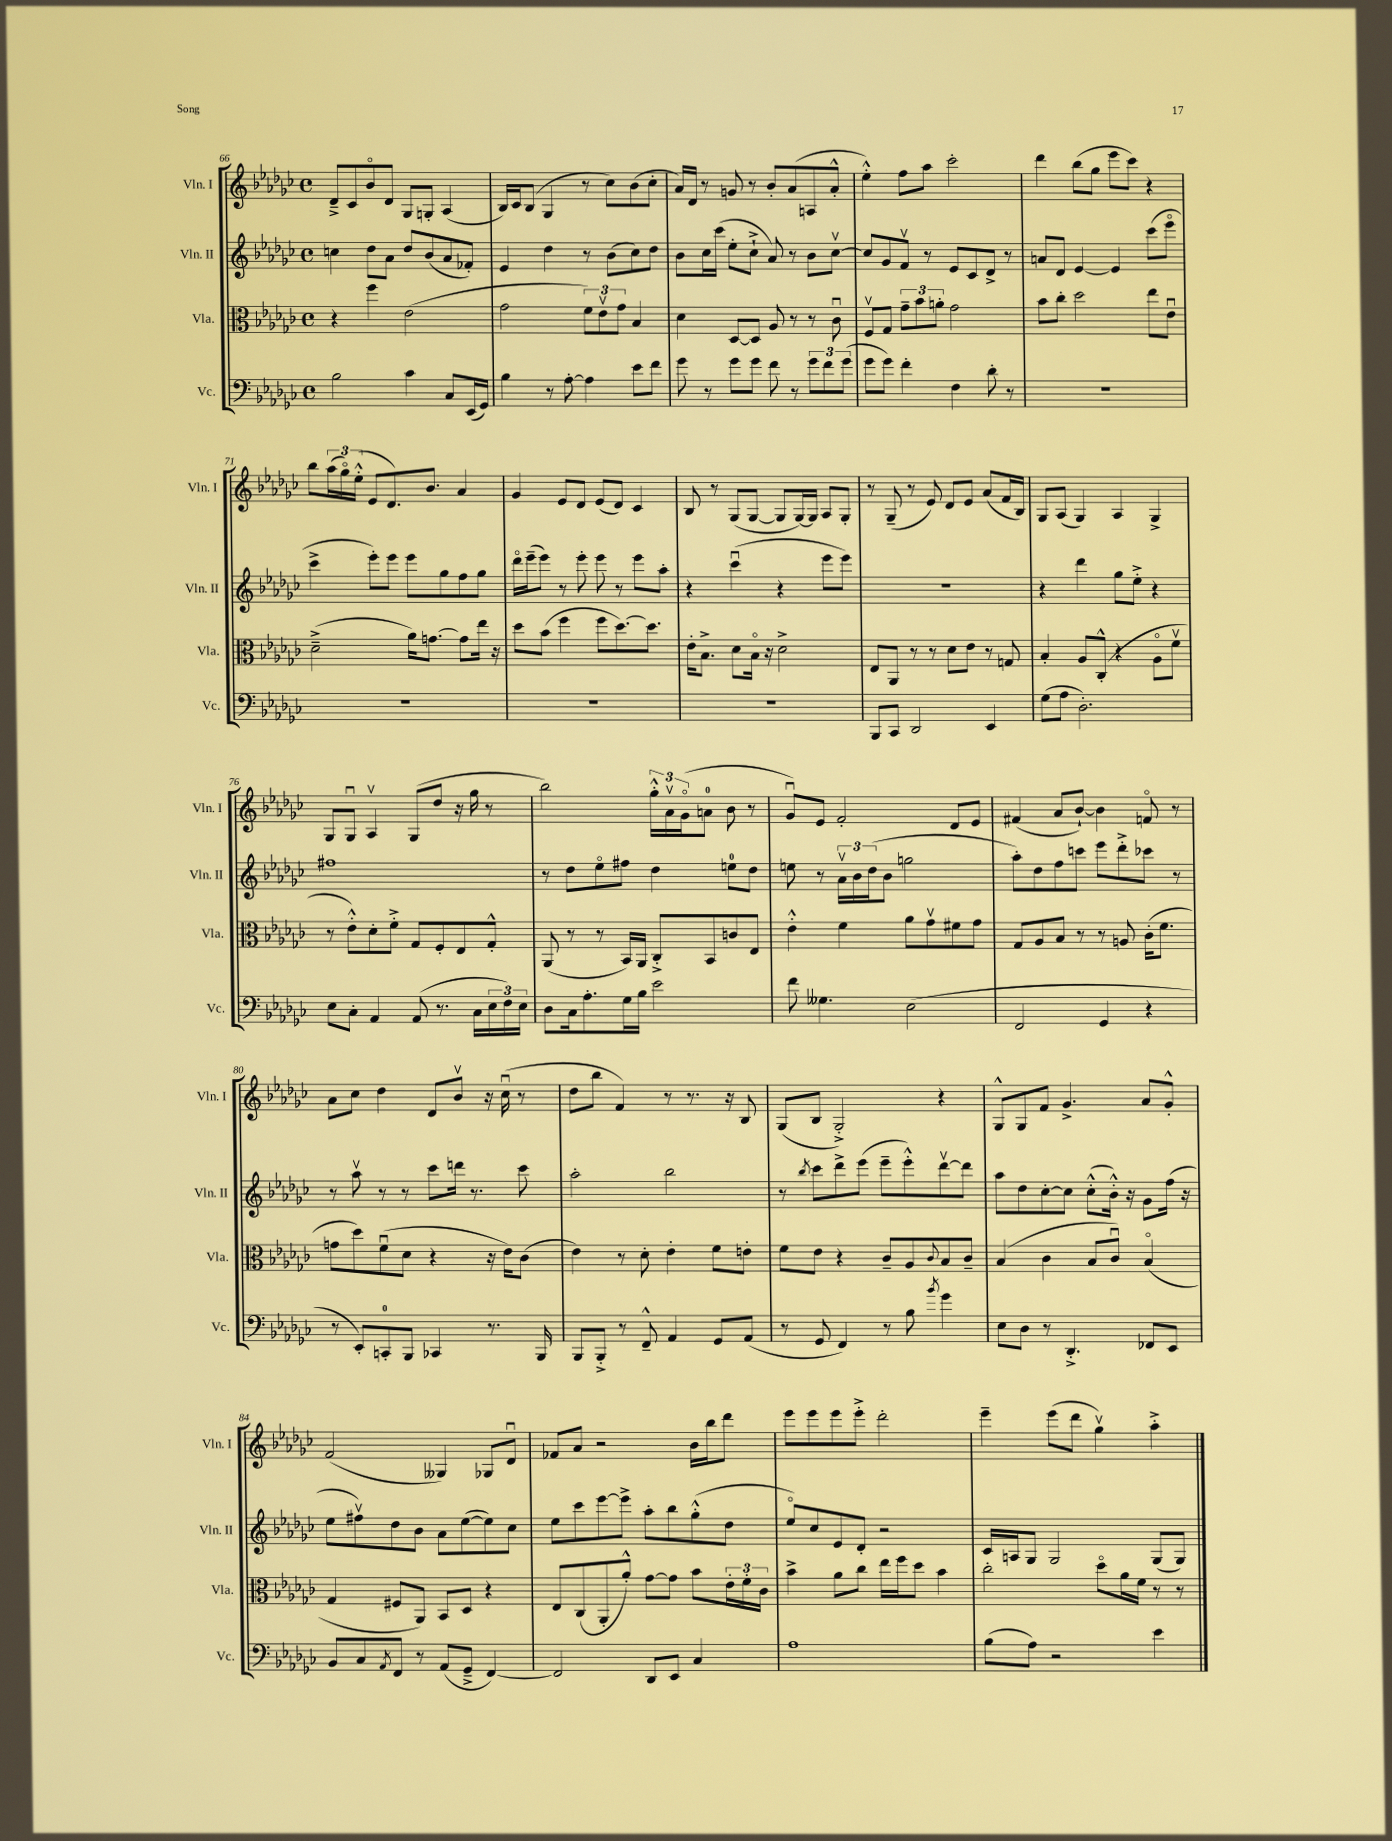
<<
\new StaffGroup <<
\new Staff = "s0" \with { instrumentName = "Vln. I" shortInstrumentName = "Vln. I" } {
    \clef treble \key ges \major \defaultTimeSignature \time 4/4
    des'8---> ces'8 bes'8\flageolet des'8 ges8 g8-. aes4( |
    bes16) ces'16 bes8( ges4 r8 ces''8) bes'8( ces''8-. |
    aes'16) des'16 r8 g'8 r8 bes'8-. aes'8( a8 aes'8-.-^ |
    ees''4-.-^) f''8 aes''8 ces'''2-. |
    des'''4 bes''8( ges''8 ees'''8 ces'''8) r4 |
    bes''8 \tuplet 3/2 { aes''16( ges''16\flageolet) ees''16-.-^( } ees'8 des'8.) bes'8. aes'4 |
    ges'4 ees'8 des'8 ees'8( des'8) ces'4 |
    bes8 r8 ges8( ges8~ ges8 ges16~) ges16 aes8 ges8-. |
    r8 ges8--( r8 ees'8) des'8 ees'8 aes'8( f'16 bes16) |
    ges8 aes8( ges4) aes4 ges4-> |
    ges8 ges8\downbow aes4\upbow ges8( des''8 r16 ges''16 r8 |
    bes''2) \tuplet 3/2 { ges''16-.-^ aes'16\upbow ges'16\flageolet( } a'8-0 bes'8 r8 |
    ges'8\downbow) ees'8 f'2-. des'8 ees'8 |
    fis'4( aes'8 bes'8~-!) bes'4 f'8\flageolet r8 |
    aes'8 ces''8 des''4 des'8 bes'8\upbow r16 ces''16\downbow( r8 |
    des''8 bes''8 f'4) r8 r8. r16 bes8 |
    ges8( bes8 ges2-.->) r4 |
    ges8-^ ges8 f'8 ges'4.-> aes'8 ges'8-.-^ |
    f'2( geses4) ges8 des'8\downbow |
    fes'8 aes'8 r2 bes'16 bes''16 des'''8 |
    ees'''8 ees'''8 ees'''8 ees'''8-.-> des'''2-. |
    ees'''4-- ees'''8( des'''8 ges''4\upbow) aes''4-.-> \bar "|." |
}
\new Staff = "s1" \with { instrumentName = "Vln. II" shortInstrumentName = "Vln. II" } {
    \clef treble \key ges \major \defaultTimeSignature \time 4/4
    c''4 des''8 aes'8 des''8 bes'8( aes'8 fes'8-.) |
    ees'4 des''4 r8 bes'8( ces''8) des''8 |
    bes'8 ces''16 ces'''16( ees''8-. ces''8-!-> aes'8) r8 bes'8 ces''8~\upbow |
    ces''8 ges'8 f'8\upbow r8 ees'8 ces'8 des'8-> r8 |
    a'8 des'8 ees'4~ ees'4 ces'''8( ees'''8\flageolet |
    ces'''4-> ees'''8-.) ees'''8 ees'''8 ges''8 f''8 ges''8 |
    des'''16\flageolet ees'''16--( ees'''8) r8 ees'''8-. ees'''8 r8 ees'''8 aes''8-. |
    r4 ces'''4\downbow( r4 ees'''8 ees'''8) |
    R1 |
    r4 des'''4 ges''8 ees''8-.-> r4 |
    fis''1 |
    r8 des''8 ees''8\flageolet fis''8 des''4 e''8-0 des''8 |
    e''8 r8 \tuplet 3/2 { aes'16\upbow bes'16 des''16( } bes'8 g''2 |
    aes''8-.) des''8 f''8 c'''8 ees'''8 des'''8-.-> ces'''8 r8 |
    r8 aes''8\upbow r8 r8 ces'''8 d'''16 r8. ces'''8 |
    aes''2-. bes''2 |
    r8 \acciaccatura { bes''8 } ces'''8 des'''8-> ees'''8( ees'''8-- ees'''8-.-^) des'''8~\upbow des'''8 |
    aes''8 des''8 ces''8~-. ces''8 ces''8-.-^( bes'16-.-^) r16 ges'8 f''16( r16 |
    ees''8 fis''8\upbow) des''8 bes'8 aes'8 ees''8~( ees''8) ces''8 |
    ees''8 ces'''8 ees'''8~ ees'''8-> aes''8-. bes''8 ges''8-.-^( des''8 |
    ees''8\flageolet) ces''8 ees'8 des'8-. r2 |
    ces'16 a16 ges8 ges2 ges8( ges8) \bar "|." |
}
\new Staff = "s2" \with { instrumentName = "Vla." shortInstrumentName = "Vla." } {
    \clef alto \key ges \major \defaultTimeSignature \time 4/4
    r4 f''4 ees'2( |
    ges'2 \tuplet 3/2 { f'8) ees'8\upbow ges'8 } bes4 |
    des'4 des8~ des8 aes8 r8 r8 ces'8\downbow |
    f8\upbow ges8 \tuplet 3/2 { ges'8-- bes'8 a'8-. } ges'2 |
    bes'8 ces''8-. des''2 ees''8 ees'8\downbow |
    des'2--->( aes'16) g'8.~ g'8 ees''16 r16 |
    des''8 bes'8( f''4 f''8 des''8.~) des''8. |
    ees'16-. bes8.-> des'8 bes16\flageolet r16 des'2-> |
    ees8 aes,8 r8 r8 des'8 ees'8 r8 g8 |
    bes4-. aes8 ces8-.-^( r4 aes8\flageolet f'8\upbow |
    r8 ees'8-.-^) des'8-. f'8-.-> ges8 f8-. ees8 ges8-.-^ |
    aes,8( r8 r8 bes,16) aes,16 ces8-.-> bes,8 c'8 ees8 |
    ees'4-.-^ f'4 aes'8 ges'8\upbow fis'8 ges'8 |
    ges8 aes8 bes8 r8 r8 a8 ces'16-.( f'8. |
    g'8 des''8) f'8\downbow( des'8 r4 r16 ees'16) ces'8( |
    ees'4) r8 des'8-. ees'4-. f'8 e'8-. |
    f'8 ees'8 r4 ces'8-- aes8 \appoggiatura { ces'8 } bes8 ces'8-- |
    bes4( ces'4 bes8 ces'8\downbow) bes4\flageolet( |
    ges4 fis8 aes,8) bes,8 des8 r4 |
    ees8 ces8( aes,8-. aes'8-.-^) ges'8~ ges'8 bes'8 \tuplet 3/2 { ees'16-. f'16-. ces'16 } |
    bes'4-> aes'8 ces''8 ees''16 f''16 des''8 bes'4 |
    ces''2-. des''8\flageolet aes'16 f'16 r8 r8 \bar "|." |
}
\new Staff = "s3" \with { instrumentName = "Vc." shortInstrumentName = "Vc." } {
    \clef bass \key ges \major \defaultTimeSignature \time 4/4
    bes2 ces'4 ces8 ees,16( ges,16) |
    bes4 r8 aes8~-. aes4 ees'8 f'8 |
    ges'8 r8 ges'8 ges'8 f'8 r8 \tuplet 3/2 { ges'8 f'8 ges'8( } |
    ges'8 ges'8) f'4-. f4 des'8-. r8 |
    R1 |
    R1 |
    R1 |
    R1 |
    bes,,8 ces,8 des,2 ees,4 |
    ges8( aes8 des2.-.) |
    ees8 ces8-. aes,4 aes,8( r8. ces16 \tuplet 3/2 { ees16 f16) ees16 } |
    des8 ces16 aes8.-. ges16 bes16 ees'2 |
    f'8 geses4. ees2( |
    f,2 ges,4 r4 |
    r8 ees,8-.) c,8-0-. bes,,8 ces,4 r8. bes,,16 |
    bes,,8 bes,,8-.-> r8 f,8---^ aes,4 ges,8 aes,8( |
    r8 ges,8 f,4) r8 bes8 \acciaccatura { bes'8 } ges'4 |
    ees8 des8 r8 des,4.-.-> fes,8 ees,8 |
    bes,8 ces8 \acciaccatura { aes,8 } f,8 r8 aes,8( ges,8---> f,4~) |
    f,2 des,8 ees,8 ces4 |
    aes1 |
    bes8( aes8) r2 ees'4 \bar "|." |
}
>>
>>
\layout { \context { \Score currentBarNumber = #66 } }
